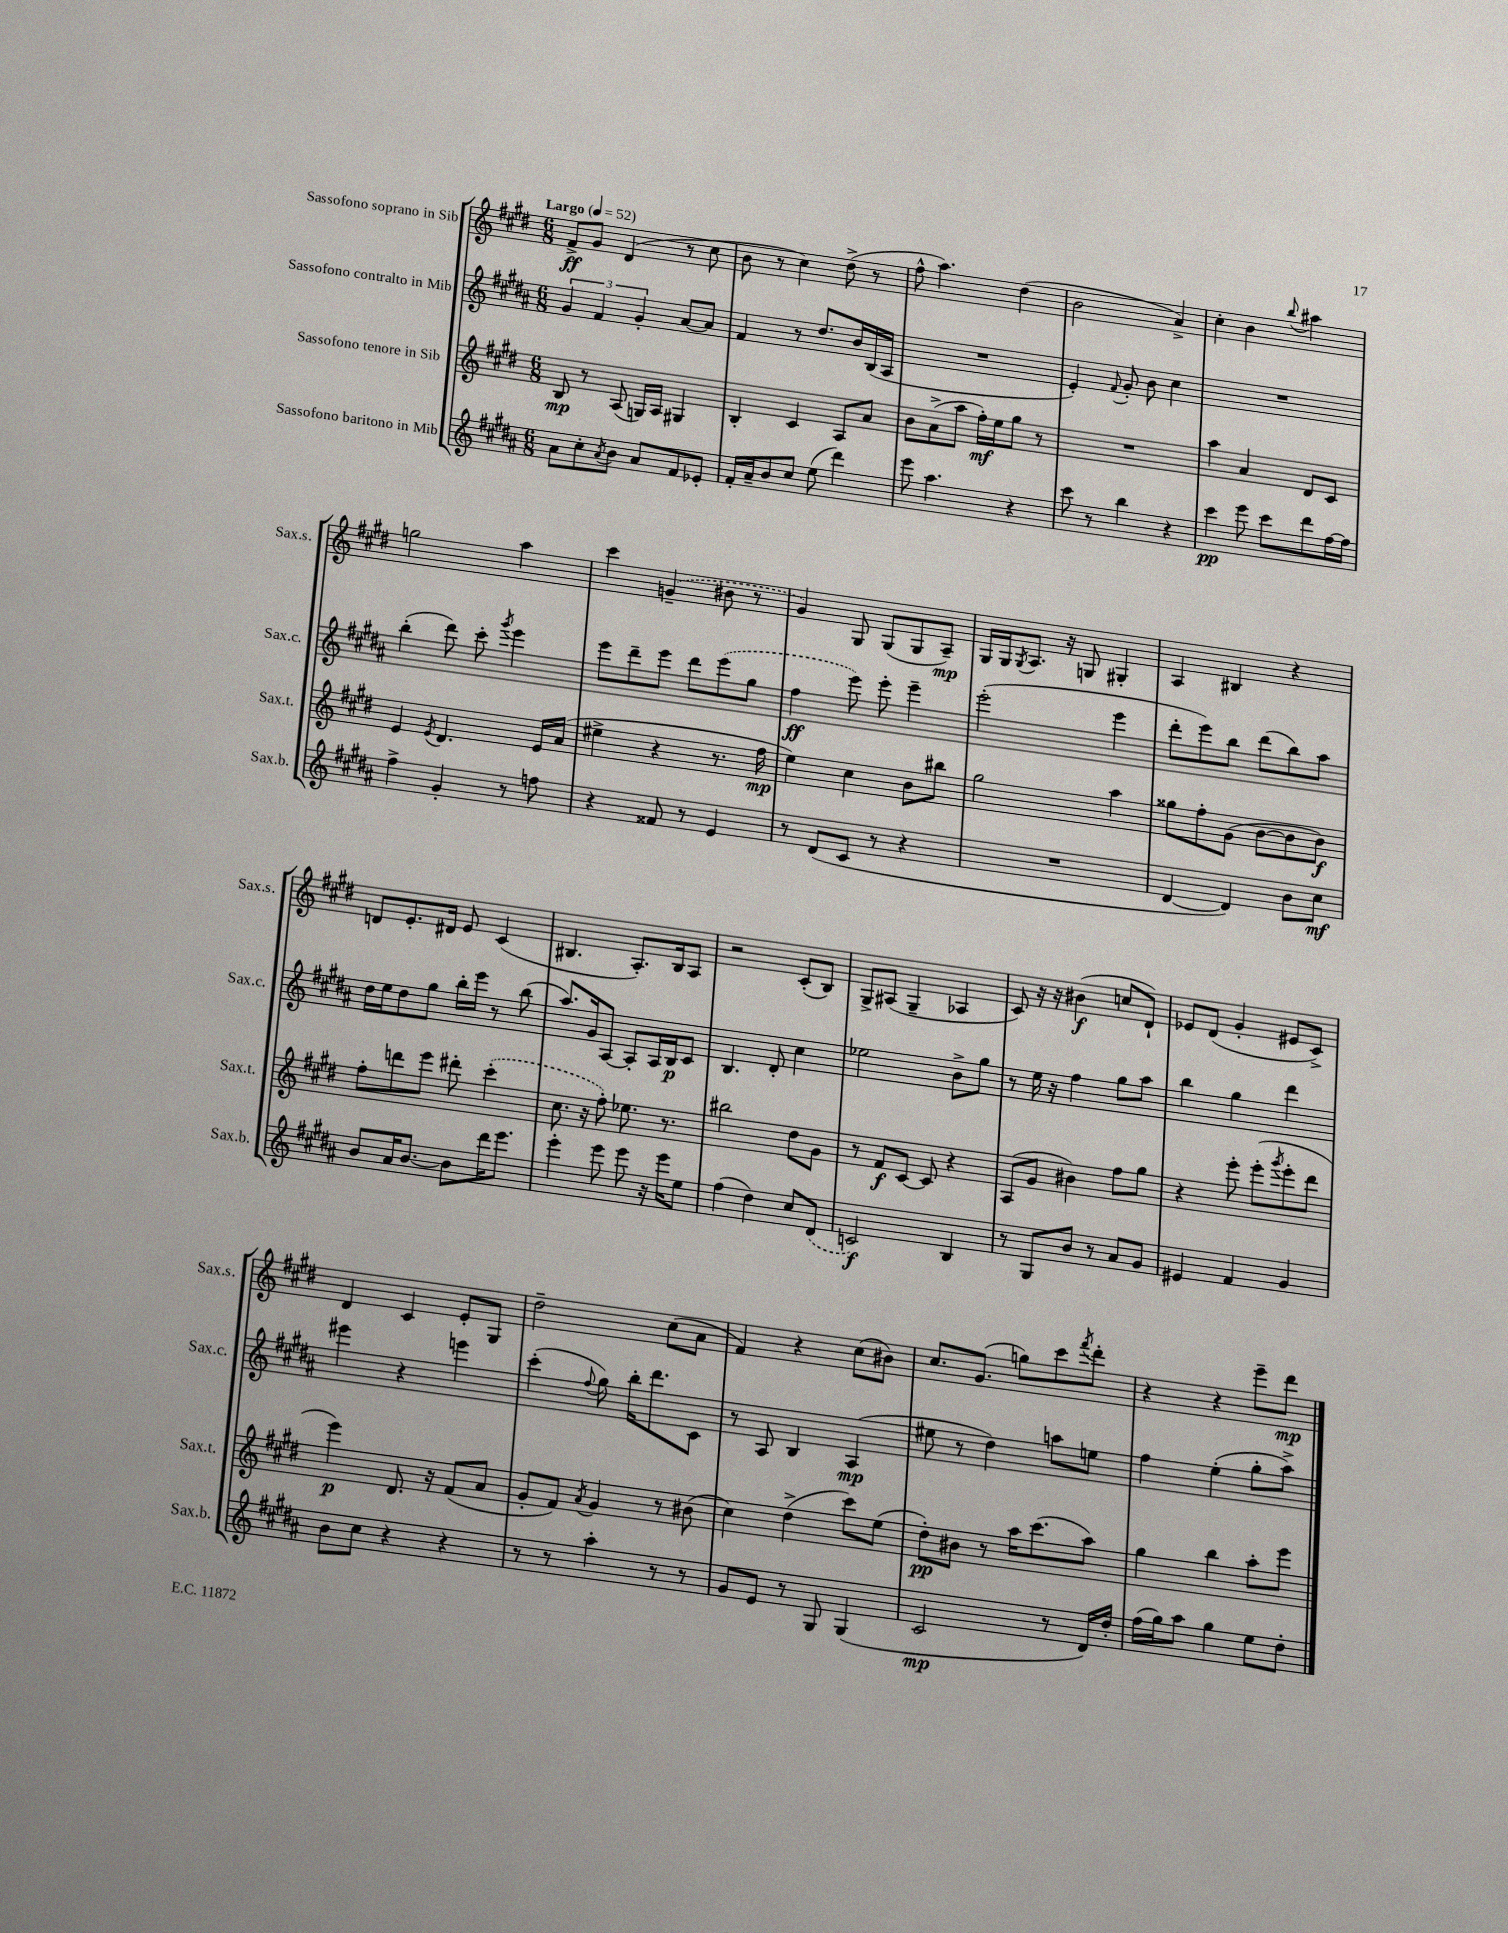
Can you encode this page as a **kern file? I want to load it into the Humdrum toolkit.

**kern	**kern	**kern	**kern
*staff4	*staff3	*staff2	*staff1
*clefG2	*clefG2	*clefG2	*clefG2
*k[f#c#g#d#a#]	*k[f#c#g#d#]	*k[f#c#g#d#a#]	*k[f#c#g#d#]
*M6/8	*M6/8	*M6/8	*M6/8
*MM52	*MM52	*MM52	*MM52
8a#	8B	6g#	8f#^
8cc#'	8r	.	8g#
.	.	6f#	.
8qa#	.	.	.
8b	(8A	.	(4d#
.	.	6g#'	.
8a#	16G)	.	.
.	16A	.	.
8f#	4G#	[8a#	8r
8e-'	.	8a#]	8cc#
=	=	=	=
16f#'	4B'	4f#	8b
16a#~	.	.	.
8b	.	.	8r
8cc#	4c#	8r	4cc#)
(8ee	.	8.dd#	.
4ddd#)	8A	.	(8dd#^
.	.	16b	.
.	8a	(16B	8r
.	.	16A#	.
=	=	=	=
8eee	8b	2.r	8ff#^^
4.aa#	(8a^	.	4.aa)
.	8aa	.	.
.	16ff#')	.	.
.	16ee	.	.
4r	8gg#	.	(4dd#
.	8r	.	.
=	=	=	=
8ccc#	2.r	4e')	2b
8r	.	.	.
.	.	8qqf#	.
4bb	.	8g#'	.
.	.	8b	.
4r	.	4cc#	4a^)
=	=	=	=
4ccc#	4aa	2.r	4cc#'
8eee	4a	.	4b
8ccc#	.	.	.
.	.	.	8qqbb
8ddd#	8d#	.	4aa#
[16ff#	8c#	.	.
16ff#]	.	.	.
=	=	=	=
4ff#^	4e	(4bb'	2gg
.	8qe	.	.
4g#'	4.d#	8ddd#)	.
.	.	8ccc#'	.
.	.	8qggg#	.
8r	.	4eee	4aa
8ff	16e	.	.
.	(16a	.	.
=	=	=	=
4r	4ee#^	8eee	4ccc#
.	.	8ddd#~	.
8f##	4r	8eee	(4g~
8r	.	8ddd#	.
4e	8.r	(8eee	8b#
.	.	8gg#	8r
.	16ff#	.	.
=	=	=	=
8r	4ee)	4ff#	4g#)
(8d#	.	.	.
8c#	4cc#	8eee)	8G#
8r	.	8eee'	(8G#
4r	8b	4eee~	8G#
.	8bb#	.	8A~)
=	=	=	=
2.r	2gg#	(2eee'	16G#
.	.	.	16G#
.	.	.	8qG#
.	.	.	8.A
.	.	.	16r
.	.	.	8G
.	4aa	4eee	4G#'
=	=	=	=
[4d#	8gg##	8ddd#'	4A
.	8ff#'	8eee)	.
4d#])	(8g#	8bb	4B#
.	[8b	(8ddd#	.
8b	8b]	8bb)	4r
8cc#	8b)	8aa#	.
=	=	=	=
8b	8ff#'	16dd#	8d
.	.	16ee	.
16a#	8ddd	8dd#	8.e'
[8.b	.	.	.
.	8eee	8gg#	.
.	.	.	16d#
8b]	8ddd#'	16bb'	8e
.	.	16eee	.
16ddd#	(4ccc#'	8r	(4c#
8.eee	.	.	.
.	.	(8bb	.
=	=	=	=
4eee'	8.cc#	8.aa#)	4.B#
.	16r	16g#	.
8eee	8ff#')	[8A#	.
8eee	8.ee-	8A#']	8.A')
16r	.	16A#	.
16eee	8.r	16B	16B#
8ee	.	8c#	8A
=	=	=	=
(4ff#	2bb#	4.B	2r
4dd#)	.	.	.
.	.	8d#'	.
8cc#	8dd#	4cc#	(8c#'
(8d#	8g#	.	8B)
=	=	=	=
2c)	8r	2ee-	8G#^
.	8f#	.	(8A#
.	[8c#	.	4G#~
.	8c#]	.	.
4B	4r	8b^	4A-
.	.	8gg#	.
=	=	=	=
8r	(8A	8r	8c#)
8G#	8g#	16ee	16r
.	.	16r	16r
8b	4b#)	4ff#	(4b#
8r	.	.	.
8a#	8ff#	8gg#	8cc
8g#	8gg#	8aa#	8d#`)
=	=	=	=
4e#	4r	4bb	8e-
.	.	.	(8d#
4f#	8eee'	4gg#	4g#'
.	(8eee'	.	.
.	8qggg#	.	.
4g#	8eee'	4ddd#	8e#
.	8ddd#	.	8c#^)
=	=	=	=
8b	4eee)	4eee#	4d#
8cc#	.	.	.
4r	8.d#	4r	4c#
.	16r	.	.
4r	(8f#	4eee	8e'
.	8a	.	8G#
=	=	=	=
8r	8g#'	(4ccc#'	2dd#~
8r	8f#)	.	.
.	8qa	8qqff#	.
4aa#'	4g#	8gg#)	.
.	.	16bb'	.
.	.	8.ddd#	.
8r	8r	.	(8cc#
8r	(8b#	8c#	8a
=	=	=	=
8g#	4cc#)	8r	4f#)
8e	.	8A#	.
8r	(4dd#^	4B	4r
8G#	.	.	.
(4G#	8ccc#)	(4A#	(8cc#
.	(8ee	.	8b#)
=	=	=	=
2c#	8dd#')	8ee#	8.cc#
.	8b#	8r	.
.	.	.	(8.g#
.	8r	4dd#)	.
.	16aa	.	8gg)
.	(8.ccc#	.	.
8r	.	8aa	8ccc#
.	.	.	8qfff#
16d#)	8aa)	8ee	8ddd#'
16dd#'	.	.	.
=	=	=	=
(16ff#	4gg#	4ff#	4r
16gg#)	.	.	.
8aa#	.	.	.
4gg#	4bb	(4ee'	4r
8ee	8aa'	8gg#'	8eee~
8dd#'	8eee	8aa#^)	8ddd#
==	==	==	==
*-	*-	*-	*-
